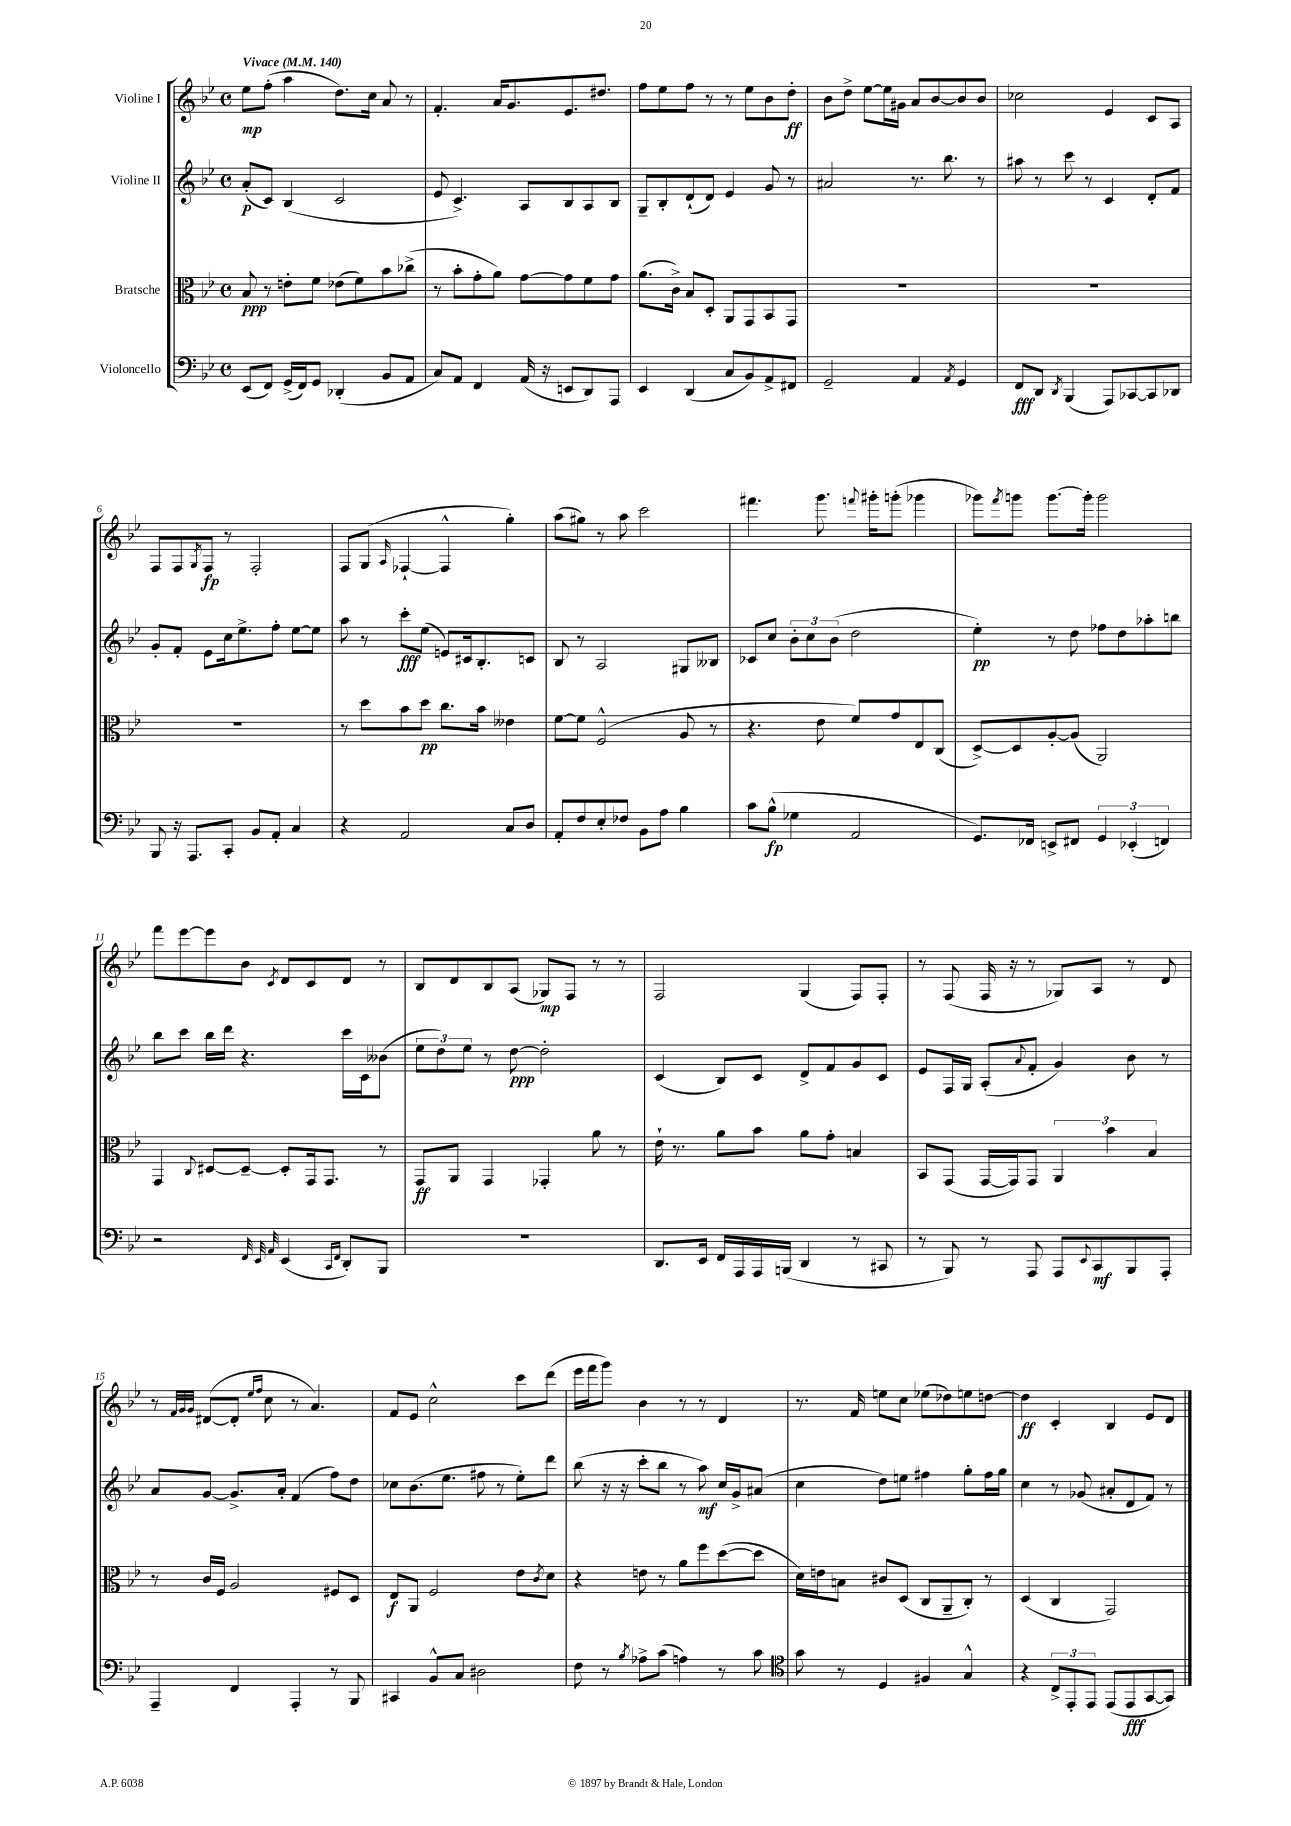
<<
\new StaffGroup <<
\new Staff = "s0" \with { instrumentName = "Violine I" } {
    \clef treble \key bes \major \defaultTimeSignature \time 4/4 \tempo "Vivace" 4 = 140
    ees''8\mp f''8-.( a''4 d''8.) c''16 a'8 r8 |
    f'4.-. a'16 g'8. ees'8. dis''8. |
    f''8 ees''8 f''8 r8 r8 ees''8 bes'8 d''8-.\ff |
    bes'8 d''8-> ees''8~ ees''16 gis'16 a'8 bes'8~ bes'8 bes'8 |
    ces''2 ees'4 c'8 a8 |
    f8 f8 \acciaccatura { g8 } f8\fp r8 f2-. |
    f8 g8( \grace { a16 } fes4~-! fes4-^ g''4-.) |
    a''8( gis''8) r8 a''8 c'''2 |
    fis'''4. g'''8. \appoggiatura { f'''8 } gis'''16-. g'''8-.( ges'''4 |
    ges'''8) \acciaccatura { f'''8 } g'''8 g'''8.~ g'''16-. g'''2 |
    f'''8 ees'''8~ ees'''8 bes'8 \acciaccatura { c'8 } d'8 c'8 d'8 r8 |
    bes8 d'8 bes8 a8( ges8\mp) f8 r8 r8 |
    f2 g4( f8) f8-. |
    r8 f8( f16 r16 r8 ges8) a8 r8 d'8 |
    r8 \grace { f'32 g'32 g'32 } dis'8~( dis'8-. \grace { ees''16 f''16 } c''8 r8 a'4.) |
    f'8 ees'8 c''2-^ c'''8 d'''8( |
    ees'''16 f'''16 g'''8) bes'4 r8 r8 d'4 |
    r8. f'16 e''8 c''8 ees''8( des''8) e''8 d''8~ |
    d''4\ff c'4-. bes4 ees'8 d'8 \bar "|." |
}
\new Staff = "s1" \with { instrumentName = "Violine II" } {
    \clef treble \key bes \major \defaultTimeSignature \time 4/4
    a'8-.\p( c'8) bes4( c'2 |
    ees'8 c'4.->) a8 bes8 a8 bes8 |
    g8-- bes8-. d'8-!( d'8) ees'4 g'8 r8 |
    ais'2 r8. bes''8. r8 |
    ais''8 r8 c'''8 r8 c'4 d'8-. f'8 |
    g'8-. f'8-. ees'8 c''16 ees''8.-> f''8-. ees''8~ ees''8 |
    a''8 r8 c'''8-.\fff ees''8( e'8) cis'16 bes8.-. c'8 |
    bes8 r8 a2 gis8 beses8 |
    ces'8 c''8 \tuplet 3/2 { bes'8-. c''8 bes'8( } d''2 |
    ees''4-.\pp) r8 d''8 fes''8 d''8 aes''8-. b''8 |
    bes''8 c'''8 bes''16 d'''16 r4. c'''16 c'16 beses'8( |
    \tuplet 3/2 { ees''8 d''8) ees''8 } r8 d''8~\ppp d''2-. |
    c'4( bes8) c'8 d'8-> f'8 g'8 c'8 |
    ees'8 f16 g16 a8-.( \appoggiatura { a'8 } f'8-. g'4) bes'8 r8 |
    a'8 g'8~ g'8.-> a'16-. f'4( f''8) d''8 |
    ces''8 bes'8.( ees''8. fis''8 r8 ees''8-.) d'''8 |
    bes''8( r16 r16 c'''8-. bes''8 r8 a''8\mf) c''16 g'16-> ais'8( |
    c''4 d''8) e''8 fis''4 g''8-. fis''16 g''16 |
    c''4 r8 ges'8( ais'8-. d'8 f'8) r8 \bar "|." |
}
\new Staff = "s2" \with { instrumentName = "Bratsche" } {
    \clef alto \key bes \major \defaultTimeSignature \time 4/4
    bes8\ppp r8 e'8-. f'8 ees'8( f'8) bes'8 ces''8->( |
    r8 bes'8-. g'8-. a'8) g'8~ g'8 f'8 g'8 |
    a'8.( c'16->) bes8 d8-. a,8 g,8 bes,8 g,8 |
    R1 |
    R1 |
    R1 |
    r8 d''8 bes'8 d''8\pp c''8. bes'16 eeses'4 |
    f'8~ f'8 f2-^( a8 r8 |
    r4. ees'8 f'8) g'8 ees8 c8( |
    d8~->) d8 a8~-. a8( a,2) |
    g,4 \appoggiatura { c8 } dis8~ dis8~-- dis8-. g,16 g,8. r8 |
    g,8\ff a,8 g,4 ges,4-. a'8 r8 |
    ees'16-! r8. a'8 bes'8 a'8 g'8-. b4 |
    bes,8 g,8( g,16~ g,16) g,8 \tuplet 3/2 { a,4 bes'4 bes4 } |
    r8 c'16 f16 a2 fis8 d8 |
    ees8\f a,8 f2 ees'8 \acciaccatura { c'8 } d'8 |
    r4 e'8 r8 a'8 f''8 d''8~( d''8 |
    d'16) e'16 b8 cis'8 d8( c8 a,8-- c8-.) r8 |
    d4( c4 g,2) \bar "|." |
}
\new Staff = "s3" \with { instrumentName = "Violoncello" } {
    \clef bass \key bes \major \defaultTimeSignature \time 4/4
    ees,8( f,8) g,16->( f,16) g,8 des,4-.( bes,8 a,8 |
    c8) a,8 f,4 a,16( r16 e,8 d,8) a,,8 |
    ees,4 d,4( c8 bes,8) a,8-> fis,8 |
    g,2-- a,4 \acciaccatura { a,8 } g,4 |
    f,8\fff d,8 \acciaccatura { d,8 } bes,,4( a,,8) ces,8~ ces,8 des,8 |
    bes,,8 r16 a,,8. c,8-. bes,8 a,8-. c4 |
    r4 a,2 c8 d8 |
    a,8-. f8 ees8-. fes8 bes,8 a8 bes4 |
    c'8 bes8-^\fp( ges4 a,2 |
    g,8.) fes,16 e,8-> fis,8 \tuplet 3/2 { g,4 ees,4-.( f,4) } |
    r2 \grace { f,32 ees,32 a,32 } ees,4( \grace { c,16 f,16 } d,8-.) bes,,8 |
    R1 |
    d,8. ees,16 f,16 a,,16 a,,16 b,,16( d,4 r8 cis,8 |
    r8 bes,,8) r8 a,,8 a,,8 \appoggiatura { ees,8 } c,8\mf bes,,8 a,,8-. |
    a,,4-- f,4 a,,4-. r8 bes,,8 |
    cis,4 bes,8-^ c8 dis2 |
    f8 r8 \acciaccatura { bes8 } aes8-> c'8( a4) r8 c'8 |
    \clef tenor g'8 r8 d4 fis4 g4-^ |
    r4 \tuplet 3/2 { c8-> ees,8-. ees,8 } ees,8( ees,8\fff g,8~ g,8) \bar "|." |
}
>>
>>
